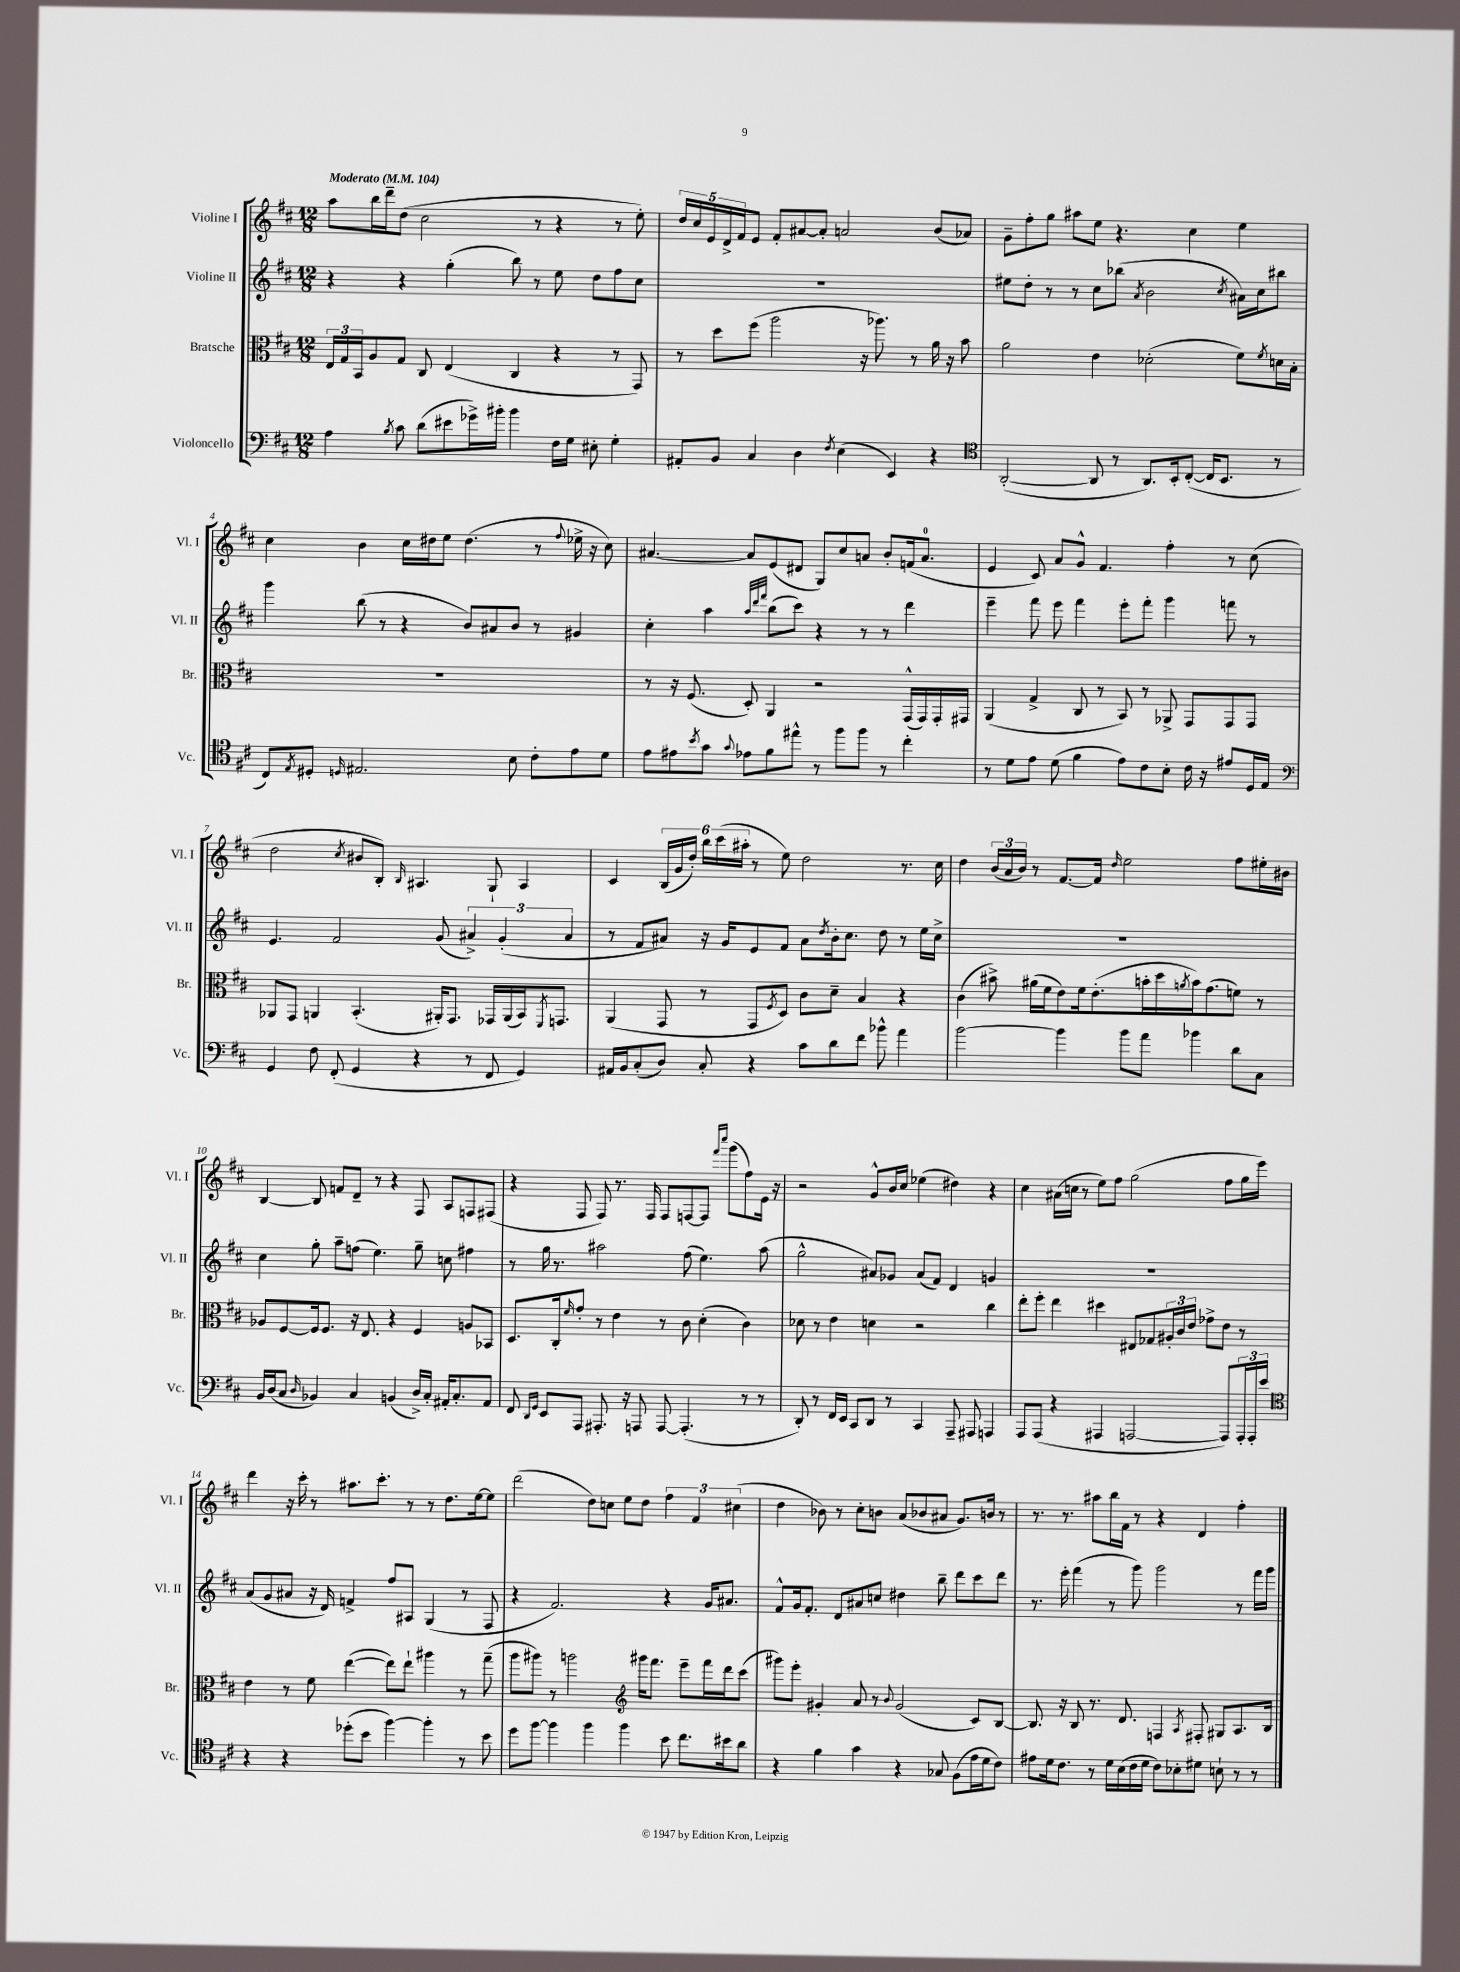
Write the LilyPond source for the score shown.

<<
\new StaffGroup <<
\new Staff = "s0" \with { instrumentName = "Violine I" shortInstrumentName = "Vl. I" } {
    \clef treble \key d \major \numericTimeSignature \time 12/8 \tempo "Moderato" 4 = 104
    a''8 b''16 d'''16-- d''8( cis''2 r8 r4 r8 e''8-.) |
    \tuplet 5/4 { d''16 cis''16 e'16 d'16-> fis'16 } e'8 fis'8-. ais'8~ ais'8-. a'2 b'8( aes'8) |
    g'8-- fis''8-. g''8 ais''8 e''8 r4. cis''4 e''4 |
    cis''4 b'4 cis''16 dis''16 e''8 dis''4.( r8 \appoggiatura { fis''8 } ees''16-> r16 cis''8) |
    ais'4.~ ais'8 e'8( dis'8 g8) cis''8 a'8 b'8-. f'16( a'8.-0 |
    e'4 cis'8) a'8 g'8-^ fis'4. fis''4-. r8 cis''8( |
    d''2 \acciaccatura { cis''8 } bis'8 b8-.) \grace { b16 } ais4. g8-! ais4 |
    cis'4 \tuplet 6/4 { b16( g'16 d''16-.) b''16 cis'''16( ais''16-. } r8 e''8) d''2 r8. cis''16 |
    d''4 \tuplet 3/2 { b'16( a'16 b'16) } r8 fis'8.~ fis'16 \grace { d''16 } e''2 fis''8 eis''16-. bis'16 |
    b4~ b8 f'8 d'8-- r8 r4 fis8 a8 f8 fis8( |
    r4 fis8 fis8) r8. fis16 fis8 f8~ f8 \grace { fis'''16 cis''''16 } g'''8( fis''8) e'16 r16 |
    r2 g'8-^ b'16 cis''16 ees''4( dis''4) r4 |
    cis''4 ais'16( c''16 r8 e''8) fis''8 g''2( fis''8 g''16 e'''16) |
    d'''4 r16 cis'''16-. r8 ais''8. cis'''8.-. r8 r8 d''8. e''16~ e''8 |
    d'''2( d''8) c''8 e''8 d''8 \tuplet 3/2 { fis''4 fis'4 cis''4( } |
    d''4 bes'8) r8 cis''8-. b'8 a'8( bes'8 ais'8 g'8.) b'16 r8 |
    r8. r8. ais''8 b''16 fis'16 r8 r4 d'4 fis''4-. \bar "|." |
}
\new Staff = "s1" \with { instrumentName = "Violine II" shortInstrumentName = "Vl. II" } {
    \clef treble \key d \major \numericTimeSignature \time 12/8
    r4 r4 g''4-.( b''8) r8 e''8 d''8 fis''8 cis''8 |
    R1. |
    eis''8 d''8-. r8 r8 cis''8 bes''8( \acciaccatura { a'8 } b'2 \acciaccatura { cis''8 } ais'16) cis''16 bis''8 |
    g'''4 b''8( r8 r4 b'8) ais'8 b'8 r8 gis'4 |
    cis''4-. a''4 \grace { a''32 d'''32 fis'''32 } b''8( cis'''8) r4 r8 r8 d'''4 |
    e'''4-- fis'''8 e'''8 fis'''4 e'''8-. fis'''8-. g'''4 f'''8 r8 |
    e'4. fis'2 g'8( \tuplet 3/2 { ais'4->) g'4-.( ais'4 } |
    r8 fis'8 ais'8) r16 g'16 e'8 fis'8 ais'8 \acciaccatura { d''8 } b'16-. cis''8. d''8 r8 e''16 cis''16-> |
    R1. |
    cis''4 g''8-. a''8-- f''8( e''4.) g''8-- c''8 fis''4 |
    r8 g''16 r8. ais''2 fis''8( e''4.) ais''8( |
    g''2-^ ais'8) ges'8 ais'8( fis'8) d'4 g'4 |
    R1. |
    a'8( g'8 ais'8 r16 d'16) f'4-> fis''8 ais8 g4( r8 fis8 |
    r4 fis'2.) r4 g'16 ais'8. |
    fis'8-^ g'16 fis'8.-. d'8 ais'8 c''8 dis''4 b''8-- d'''8 cis'''8 d'''8 |
    r8. e'''16-. fis'''4( r8 g'''8) g'''2 r8 fis'''16 g'''16 \bar "|." |
}
\new Staff = "s2" \with { instrumentName = "Bratsche" shortInstrumentName = "Br." } {
    \clef alto \key d \major \numericTimeSignature \time 12/8
    \tuplet 3/2 { e16 g16 b,16 } a8 g8 cis8 e4( cis4 r4 r8 g,8) |
    r8 d''8 fis''8( a''2 r16 aes''8.) r8 a'16 r16 b'8 |
    a'2 e'4 des'2-.( fis'8) \acciaccatura { fis'8 } d'16 b16-. |
    R1. |
    r8 r16 fis8.( d8-.) a,4 r2 g,16-^( g,16) g,16-. gis,16 |
    a,4( g4-> cis8 r8 b,8) r8 aes,8-> g,8 g,8 g,8 |
    aes,8 g,8 a,4 b,4.-.( ais,16-.) g,8. ges,16 ais,16( b,16) \acciaccatura { fis,8 } g,8. |
    a,4( g,8 r8 g,8 \acciaccatura { fis8 } d8) cis'8 d'8-- b4 r4 |
    cis'4( bis'8->) ais'16( fis'16 e'8) fis'16 e'8.-.( b'16-. d''16 \acciaccatura { a'8 } b'16) g'8.( f'8) r8 |
    aes8 fis8~ fis16 fis8. r16 e8. r4 fis4 a8 bes,8 |
    d8. cis16-. \grace { fis'16 } g'8-. r8 e'4 r8 cis'8 d'4-.( cis'4) |
    des'8 r8 e'4 d'4 r2 cis''4 |
    e''8-. fis''8-. e''4 dis''4 eis8 ges8 \tuplet 3/2 { ais16-. cis'16 e'16 } ges'8-> e'8 r8 |
    e'4 r8 fis'8 e''4~( e''8) e''8-! ais''4 r8 g''8--( |
    a''8 ais''8) r8 a''2 \clef treble gis'''16 fis'''8. e'''8-- fis'''16 d'''16 cis'''8( |
    gis'''8) e'''8-. gis'4-. a'8 r8 \appoggiatura { b'8 } gis'2( cis'8) b8~ |
    b8. r16 b8 r8. d'8. f4 \acciaccatura { a8 } fis8-. gis8 a8. b16 \bar "|." |
}
\new Staff = "s3" \with { instrumentName = "Violoncello" shortInstrumentName = "Vc." } {
    \clef bass \key d \major \numericTimeSignature \time 12/8
    a4 \acciaccatura { b8 } cis'8 d'8( eis'8 ges'16->) bis'16-. bis'4 fis16 g16 eis8-. g4-. |
    ais,8-. b,8 cis4 d4 \acciaccatura { fis8 } e4( e,4) r4 |
    \clef tenor a,2~-.( a,8 r8 a,8.) b,16-. cis8~-.( cis16 b,8. r8 |
    cis8) \acciaccatura { e8 } dis8-. \grace { d16 } eis2. b8 cis'8-. e'8 d'8 |
    e'8 eis'8 \acciaccatura { b'8 } g'8 \appoggiatura { g'8 } ees'8 fis'8 eis''8-^ r8 fis''8 fis''8 r8 cis''4-. |
    r8 d'8 e'8 d'8( fis'4 e'8) cis'8 b8-. cis'16 r16 eis'8 d16 e16 |
    \clef bass g,4 fis8 fis,8-.( g,4 r4 r8 fis,8 g,4) |
    ais,16 b,16 cis8-.( d8) cis8-. r4 cis'8 d'8 fis'8 bes'8-^ a'4 |
    b'2~ b'4 b'8 a'8 bes'4 d'8 cis8 |
    b,16 d16( cis8 \grace { d16 } bes,4) cis4 b,4( d16->) cis16-. ais,16-. cis8.-. ais,8 |
    fis,8 \grace { d,16 g,16 } e,8 a,,8 ais,,8.-. r16 a,,8 a,,8~ a,,4.-.( r8 r8 |
    d,8-.) r8 fis,16 e,16 cis,8 d,8 r8 cis,4 a,,8-- ais,,8 a,,4 |
    a,,8 a,,8( r4 ais,,4 a,,2~ a,,8) \tuplet 3/2 { a,,16-. a,,16-. e'16 } |
    \clef tenor r4 r4 des''8-.( b'8 fis''4~) fis''4-. r8 b'8 |
    d''8 fis''8~ fis''4 fis''4 fis''4 b'8 cis''8. bis'16 a'8 |
    r4 fis'4 g'4 r4 ges8 fis8( e'16 d'16 cis'8) |
    eis'8 d'16 cis'8. r8 d'16 b16( cis'16 d'16 cis'8) bes8-. dis'8 b8-! r8 r8 \bar "|." |
}
>>
>>
